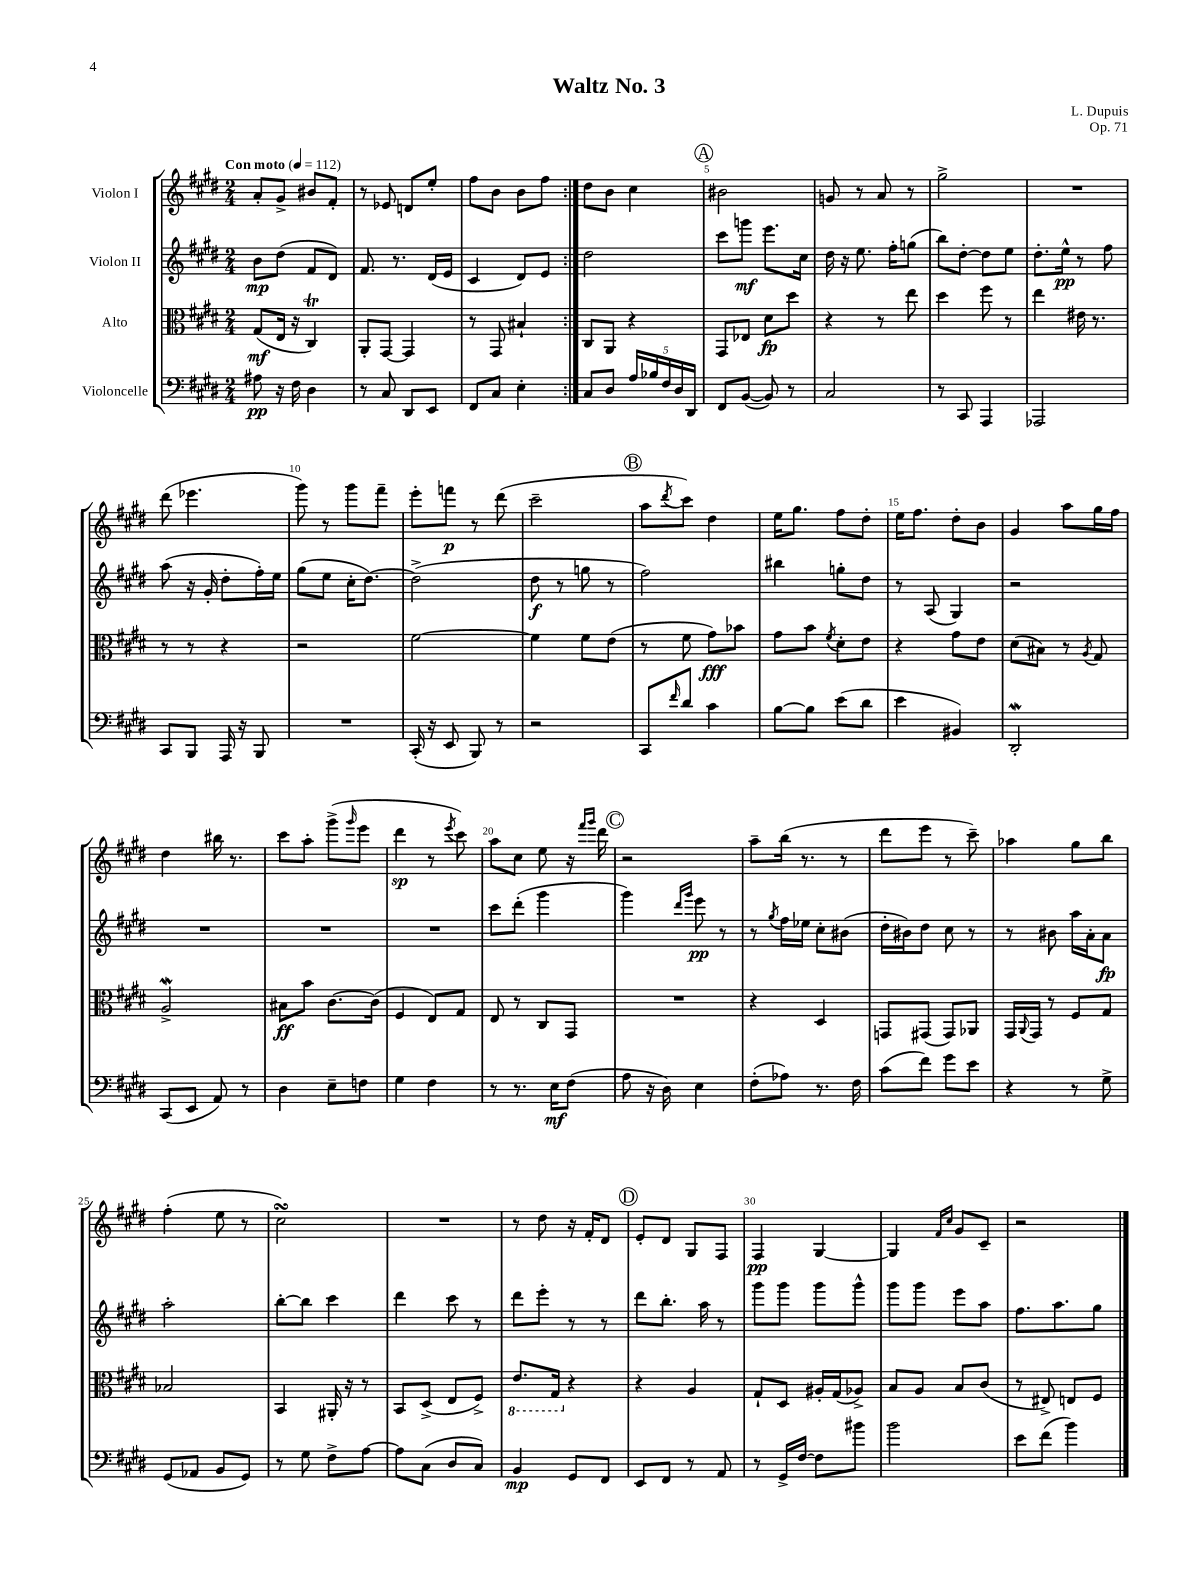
\header { title = "Waltz No. 3" composer = "L. Dupuis" opus = "Op. 71" }
<<
\new StaffGroup <<
\new Staff = "s0" \with { instrumentName = "Violon I" } {
    \clef treble \key e \major \numericTimeSignature \time 2/4 \tempo "Con moto" 4 = 112
    \repeat volta 2 { a'8-. gis'8-> bis'8 fis'8-. |
    r8 ees'8 d'8 e''8-. |
    fis''8 b'8 b'8 fis''8 | }
    dis''8 b'8 cis''4 |
    \mark \markup { \circle "A" } bis'2 |
    g'8 r8 a'8 r8 |
    gis''2-> |
    R2 |
    dis'''8( ees'''4. |
    gis'''8) r8 gis'''8 fis'''8-- |
    e'''8-. f'''8\p r8 dis'''8( |
    cis'''2-- |
    \mark \markup { \circle "B" } a''8 \acciaccatura { dis'''8 } cis'''8) dis''4 |
    e''16 gis''8. fis''8 dis''8-. |
    e''16 fis''8. dis''8-. b'8 |
    gis'4 a''8 gis''16 fis''16 |
    dis''4 bis''16 r8. |
    cis'''8 a''8-. gis'''8->( \grace { gis'''16 } e'''8 |
    dis'''4\sp r8 \acciaccatura { e'''8 } cis'''8) |
    a''8 cis''8 e''8 r16 \grace { fis'''16 gis'''16 } dis'''16 |
    \mark \markup { \circle "C" } r2 |
    a''8-- b''16( r8. r8 |
    dis'''8 e'''8 r8 cis'''8--) |
    aes''4 gis''8 b''8 |
    fis''4-.( e''8 r8 |
    cis''2\turn) |
    R2 |
    r8 dis''8 r16 fis'16-. dis'8 |
    \mark \markup { \circle "D" } e'8-. dis'8 gis8 fis8 |
    fis4\pp gis4~ |
    gis4 \grace { fis'16 cis''16 } gis'8 cis'8-- |
    r2 \bar "|." |
}
\new Staff = "s1" \with { instrumentName = "Violon II" } {
    \clef treble \key e \major \numericTimeSignature \time 2/4
    \repeat volta 2 { b'8\mp dis''8( fis'8 dis'8) |
    fis'8. r8. dis'16( e'16 |
    cis'4 dis'8) e'8 | }
    dis''2 |
    \mark \markup { \circle "A" } cis'''8 g'''8\mf e'''8. cis''16 |
    dis''16 r16 e''8. fis''16-. g''8( |
    b''8) dis''8~-. dis''8 e''8 |
    dis''8.-. e''16-^\pp r8 fis''8 |
    a''8( r16 gis'16-. dis''8-. fis''16-.) e''16 |
    gis''8( e''8 cis''16-. dis''8.~) |
    dis''2->( |
    dis''8\f r8 g''8 r8 |
    \mark \markup { \circle "B" } fis''2) |
    bis''4 g''8-. dis''8 |
    r8 a8( gis4) |
    r2 |
    R2 |
    R2 |
    R2 |
    cis'''8 dis'''8-.( gis'''4 |
    \mark \markup { \circle "C" } gis'''4) \grace { dis'''16 gis'''16 } e'''8\pp r8 |
    r8 \acciaccatura { gis''8 } fis''16 ees''16 cis''8-. bis'8( |
    dis''16-. bis'16) dis''8 cis''8 r8 |
    r8 bis'8 a''16 a'16-. a'8\fp |
    a''2-. |
    b''8~-. b''8 cis'''4 |
    dis'''4 cis'''8 r8 |
    dis'''8 e'''8-. r8 r8 |
    \mark \markup { \circle "D" } dis'''8 b''8.-. a''16 r8 |
    gis'''8 gis'''8 gis'''8 gis'''8-^ |
    gis'''8 gis'''8 e'''8 a''8 |
    fis''8. a''8. gis''8 \bar "|." |
}
\new Staff = "s2" \with { instrumentName = "Alto" } {
    \clef alto \key e \major \numericTimeSignature \time 2/4
    \repeat volta 2 { gis8\mf( e16 r16 cis4\trill) |
    a,8-. gis,8~ gis,4 |
    r8 gis,8 bis4-! | }
    cis8 a,8 r4 |
    \mark \markup { \circle "A" } gis,8 ees8 dis'8\fp dis''8 |
    r4 r8 e''8 |
    dis''4 fis''8 r8 |
    e''4 eis'16 r8. |
    r8 r8 r4 |
    r2 |
    fis'2~ |
    fis'4 fis'8 e'8( |
    \mark \markup { \circle "B" } r8 fis'8 gis'8\fff) bes'8 |
    gis'8 b'8 \acciaccatura { fis'8 } dis'8-. e'8 |
    r4 gis'8 e'8 |
    dis'8( bis8) r8 \acciaccatura { a8 } gis8 |
    a2->\mordent |
    bis8\ff b'8 cis'8.~ cis'16( |
    fis4 e8) gis8 |
    e8 r8 cis8 gis,8 |
    \mark \markup { \circle "C" } R2 |
    r4 dis4 |
    g,8 gis,8( gis,8) aes,8 |
    gis,16 \appoggiatura { a,8 } gis,16 r8 fis8 gis8 |
    bes2 |
    b,4 ais,16-. r16 r8 |
    b,8 dis8->( e8 fis8->) |
    \ottava #-1 e8. gis,16 \ottava #0 r4 |
    \mark \markup { \circle "D" } r4 a4 |
    gis8-! dis8 ais16-. gis16( aes8->) |
    b8 a8 b8 cis'8( |
    r8 eis8->) e8 fis8 \bar "|." |
}
\new Staff = "s3" \with { instrumentName = "Violoncelle" } {
    \clef bass \key e \major \numericTimeSignature \time 2/4
    \repeat volta 2 { ais8\pp r16 fis16 dis4 |
    r8 cis8 dis,8 e,8 |
    fis,8 cis8 e4-. | }
    cis8 dis8 \tuplet 5/4 { a16 bes16 fis16 dis16 dis,16 } |
    \mark \markup { \circle "A" } fis,8 b,8~( b,8) r8 |
    cis2 |
    r8 cis,8 a,,4 |
    aes,,2 |
    cis,8 b,,8 a,,16 r16 b,,8 |
    R2 |
    cis,16-.( r16 e,8 b,,8) r8 |
    r2 |
    \mark \markup { \circle "B" } cis,8 \grace { fis'16 } dis'8 cis'4 |
    b8~ b8 e'8( dis'8 |
    e'4 bis,4) |
    dis,2-.\mordent |
    cis,8( e,8 a,8) r8 |
    dis4 e8-- f8 |
    gis4 fis4 |
    r8 r8. e16\mf fis8( |
    \mark \markup { \circle "C" } a8 r16 dis16) e4 |
    fis8-.( aes8) r8. fis16 |
    cis'8( fis'8) gis'8 e'8 |
    r4 r8 gis8-> |
    gis,8( aes,8 b,8 gis,8) |
    r8 gis8 fis8-> a8~ |
    a8 cis8( dis8 cis8) |
    b,4\mp gis,8 fis,8 |
    \mark \markup { \circle "D" } e,8 fis,8 r8 a,8 |
    r8 gis,16-> fis16~ fis8 bis'8 |
    b'2 |
    e'8 fis'8( b'4) \bar "|." |
}
>>
>>
\layout { \context { \Score \override BarNumber.break-visibility = ##(#f #t #t) barNumberVisibility = #(every-nth-bar-number-visible 5) } }
